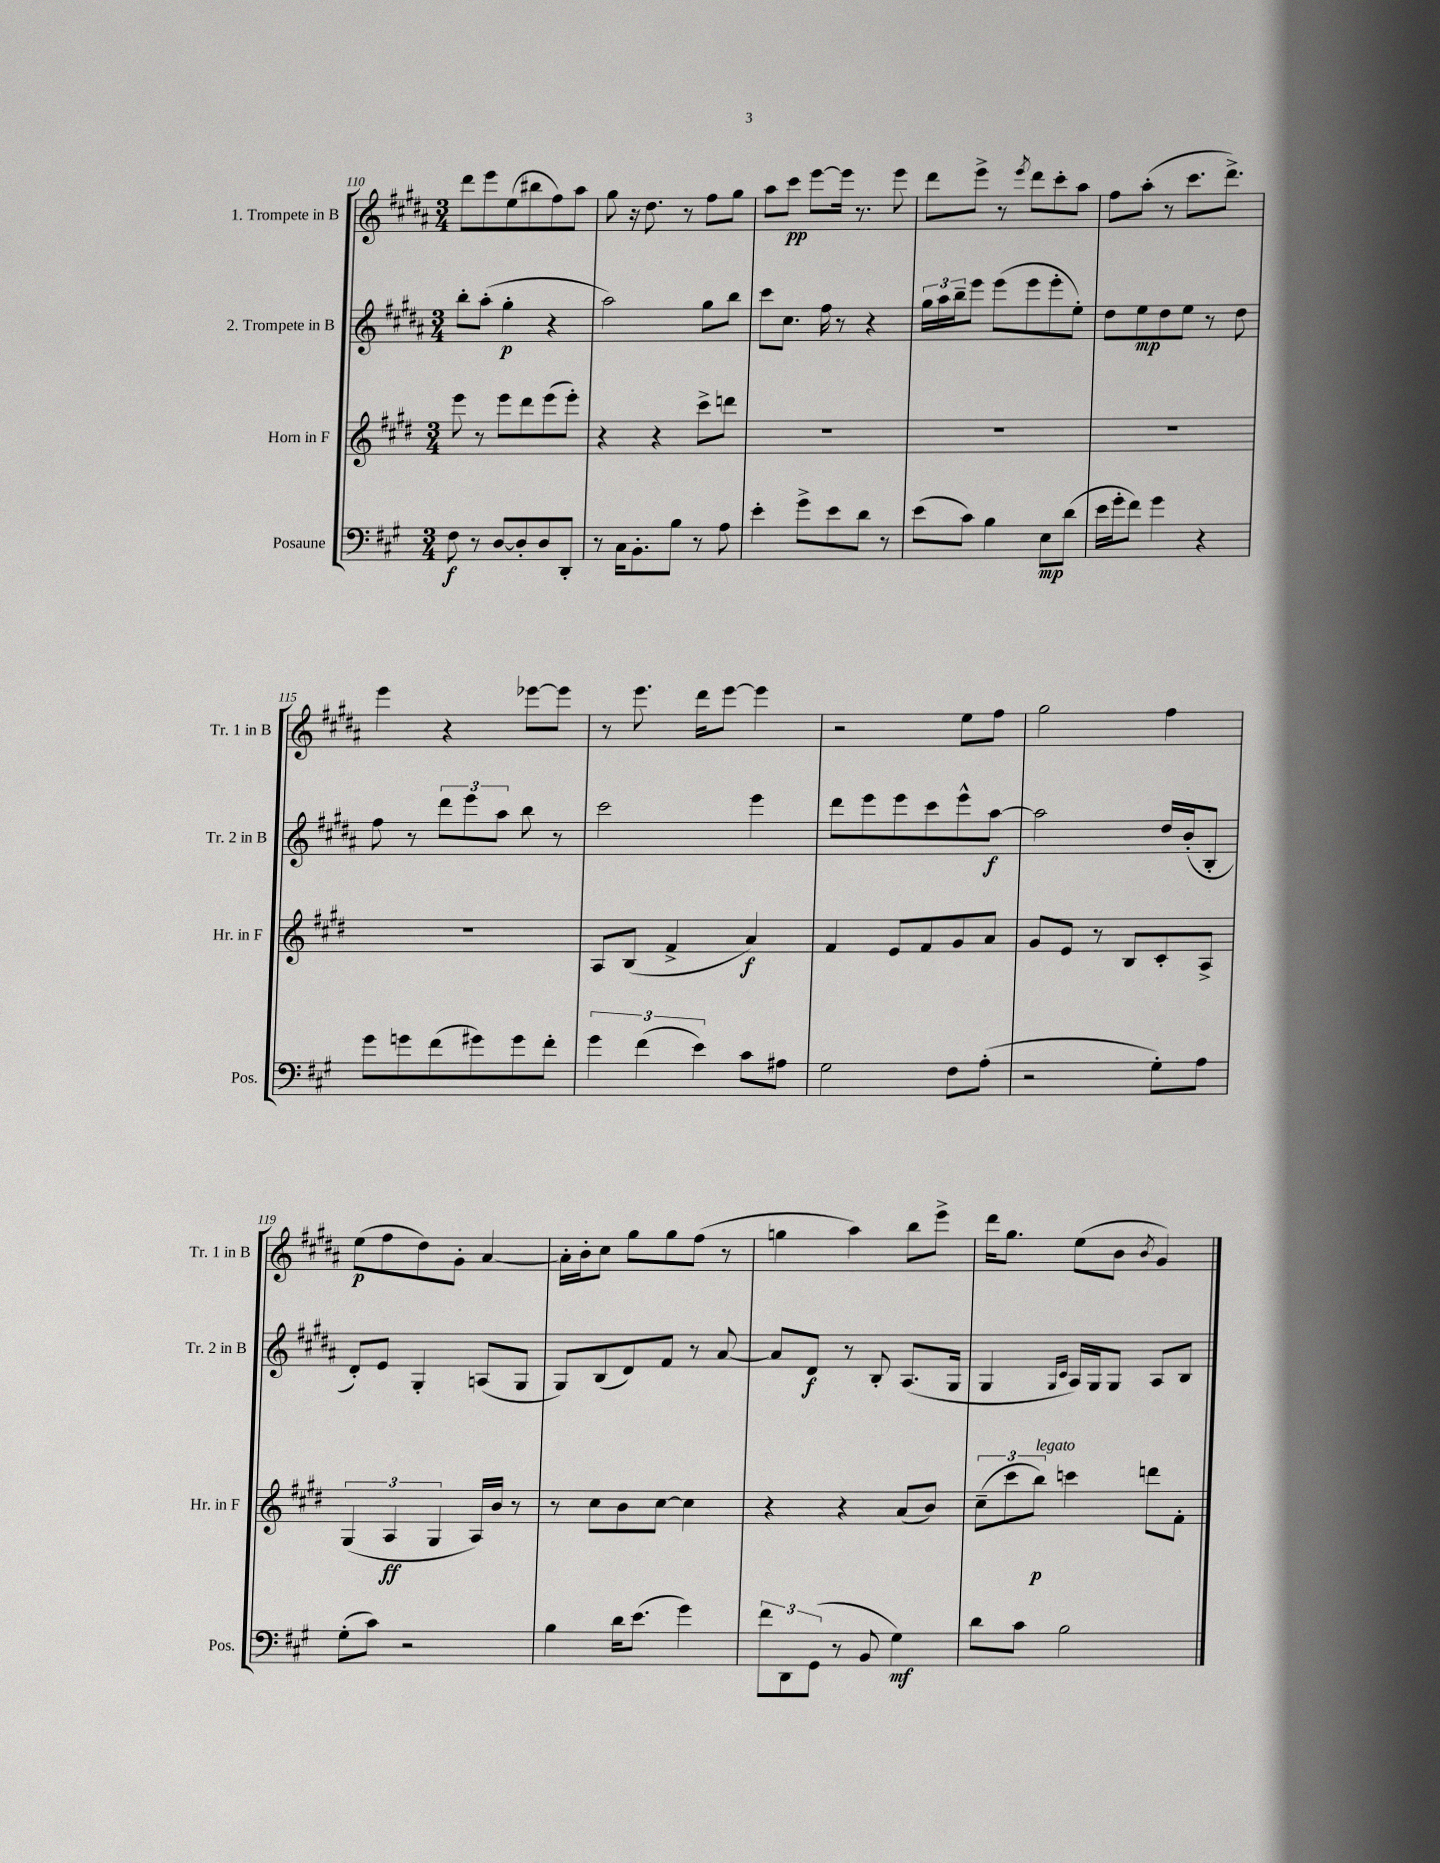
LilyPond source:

<<
\new StaffGroup <<
\new Staff = "s0" \with { instrumentName = "1. Trompete in B" shortInstrumentName = "Tr. 1 in B" } {
    \clef treble \key b \major \numericTimeSignature \time 3/4
    dis'''8 e'''8 e''8( bis''8 fis''8) ais''8 |
    gis''8 r16 dis''8. r8 fis''8 gis''8 |
    ais''8 cis'''8\pp e'''8~ e'''16 r8. e'''8 |
    dis'''8 e'''8-> r8 \acciaccatura { e'''8 } dis'''8 cis'''8-. ais''8 |
    fis''8 ais''8-.( r8 cis'''8. dis'''8.->) |
    e'''4 r4 ees'''8~ ees'''8 |
    r8 e'''8. dis'''16 e'''8~ e'''4 |
    r2 e''8 fis''8 |
    gis''2 fis''4 |
    e''8\p( fis''8 dis''8) gis'8-. ais'4~ |
    ais'16-. b'16-. cis''8 gis''8 gis''8 fis''8( r8 |
    g''4 ais''4) b''8 e'''8-> |
    dis'''16 gis''8. e''8( b'8 \acciaccatura { b'8 } gis'4) \bar "|." |
}
\new Staff = "s1" \with { instrumentName = "2. Trompete in B" shortInstrumentName = "Tr. 2 in B" } {
    \clef treble \key b \major \numericTimeSignature \time 3/4
    b''8-. ais''8-.( gis''4-.\p r4 |
    ais''2) gis''8 b''8 |
    cis'''8 cis''8. fis''16 r8 r4 |
    \tuplet 3/2 { gis''16 ais''16 b''16-- } e'''8 e'''8( e'''8 e'''8-. e''8-.) |
    dis''8 e''8\mp dis''8 e''8 r8 dis''8 |
    fis''8 r8 \tuplet 3/2 { dis'''8 e'''8 ais''8 } b''8 r8 |
    cis'''2 e'''4 |
    dis'''8 e'''8 e'''8 cis'''8 e'''8-^ ais''8~\f |
    ais''2 dis''16 b'16-.( b8-. |
    dis'8-.) e'8 gis4-. a8( gis8 |
    gis8) b8( dis'8) fis'8 r8 ais'8~ |
    ais'8 dis'8\f r8 b8-. ais8.( gis16 |
    gis4 \grace { gis16 cis'16 } ais16) gis16 gis8 ais8 b8 \bar "|." |
}
\new Staff = "s2" \with { instrumentName = "Horn in F" shortInstrumentName = "Hr. in F" } {
    \clef treble \key e \major \numericTimeSignature \time 3/4
    e'''8 r8 e'''8 dis'''8 e'''8( e'''8-.) |
    r4 r4 cis'''8-> d'''8 |
    R2. |
    R2. |
    R2. |
    R2. |
    a8 b8( fis'4-> a'4\f) |
    fis'4 e'8 fis'8 gis'8 a'8 |
    gis'8 e'8 r8 b8 cis'8-. a8-> |
    \tuplet 3/2 { gis4( a4\ff gis4 } a16) b'16 r8 |
    r8 cis''8 b'8 cis''8~ cis''4 |
    r4 r4 a'8( b'8) |
    \tuplet 3/2 { cis''8--( cis'''8 b''8\p^\markup { \italic "legato" }) } c'''4 d'''8 fis'8-. \bar "|." |
}
\new Staff = "s3" \with { instrumentName = "Posaune" shortInstrumentName = "Pos." } {
    \clef bass \key a \major \numericTimeSignature \time 3/4
    fis8\f r8 d8~ d8-. d8 d,8-. |
    r8 cis16 b,8.-. b8 r8 a8 |
    e'4-. gis'8-> e'8 d'8 r8 |
    e'8( cis'8) b4 e8\mp d'8( |
    e'16 gis'16-. fis'8) gis'4 r4 |
    gis'8 g'8 fis'8( gis'8) gis'8 fis'8-. |
    \tuplet 3/2 { gis'4 fis'4( e'4) } cis'8 ais8 |
    gis2 fis8 a8-.( |
    r2 gis8-.) a8 |
    gis8-.( cis'8) r2 |
    b4 d'16 e'8.( gis'4) |
    \tuplet 3/2 { fis'8 d,8 gis,8( } r8 b,8 gis4\mf) |
    d'8 cis'8 b2 \bar "|." |
}
>>
>>
\layout { \context { \Score currentBarNumber = #110 } }
